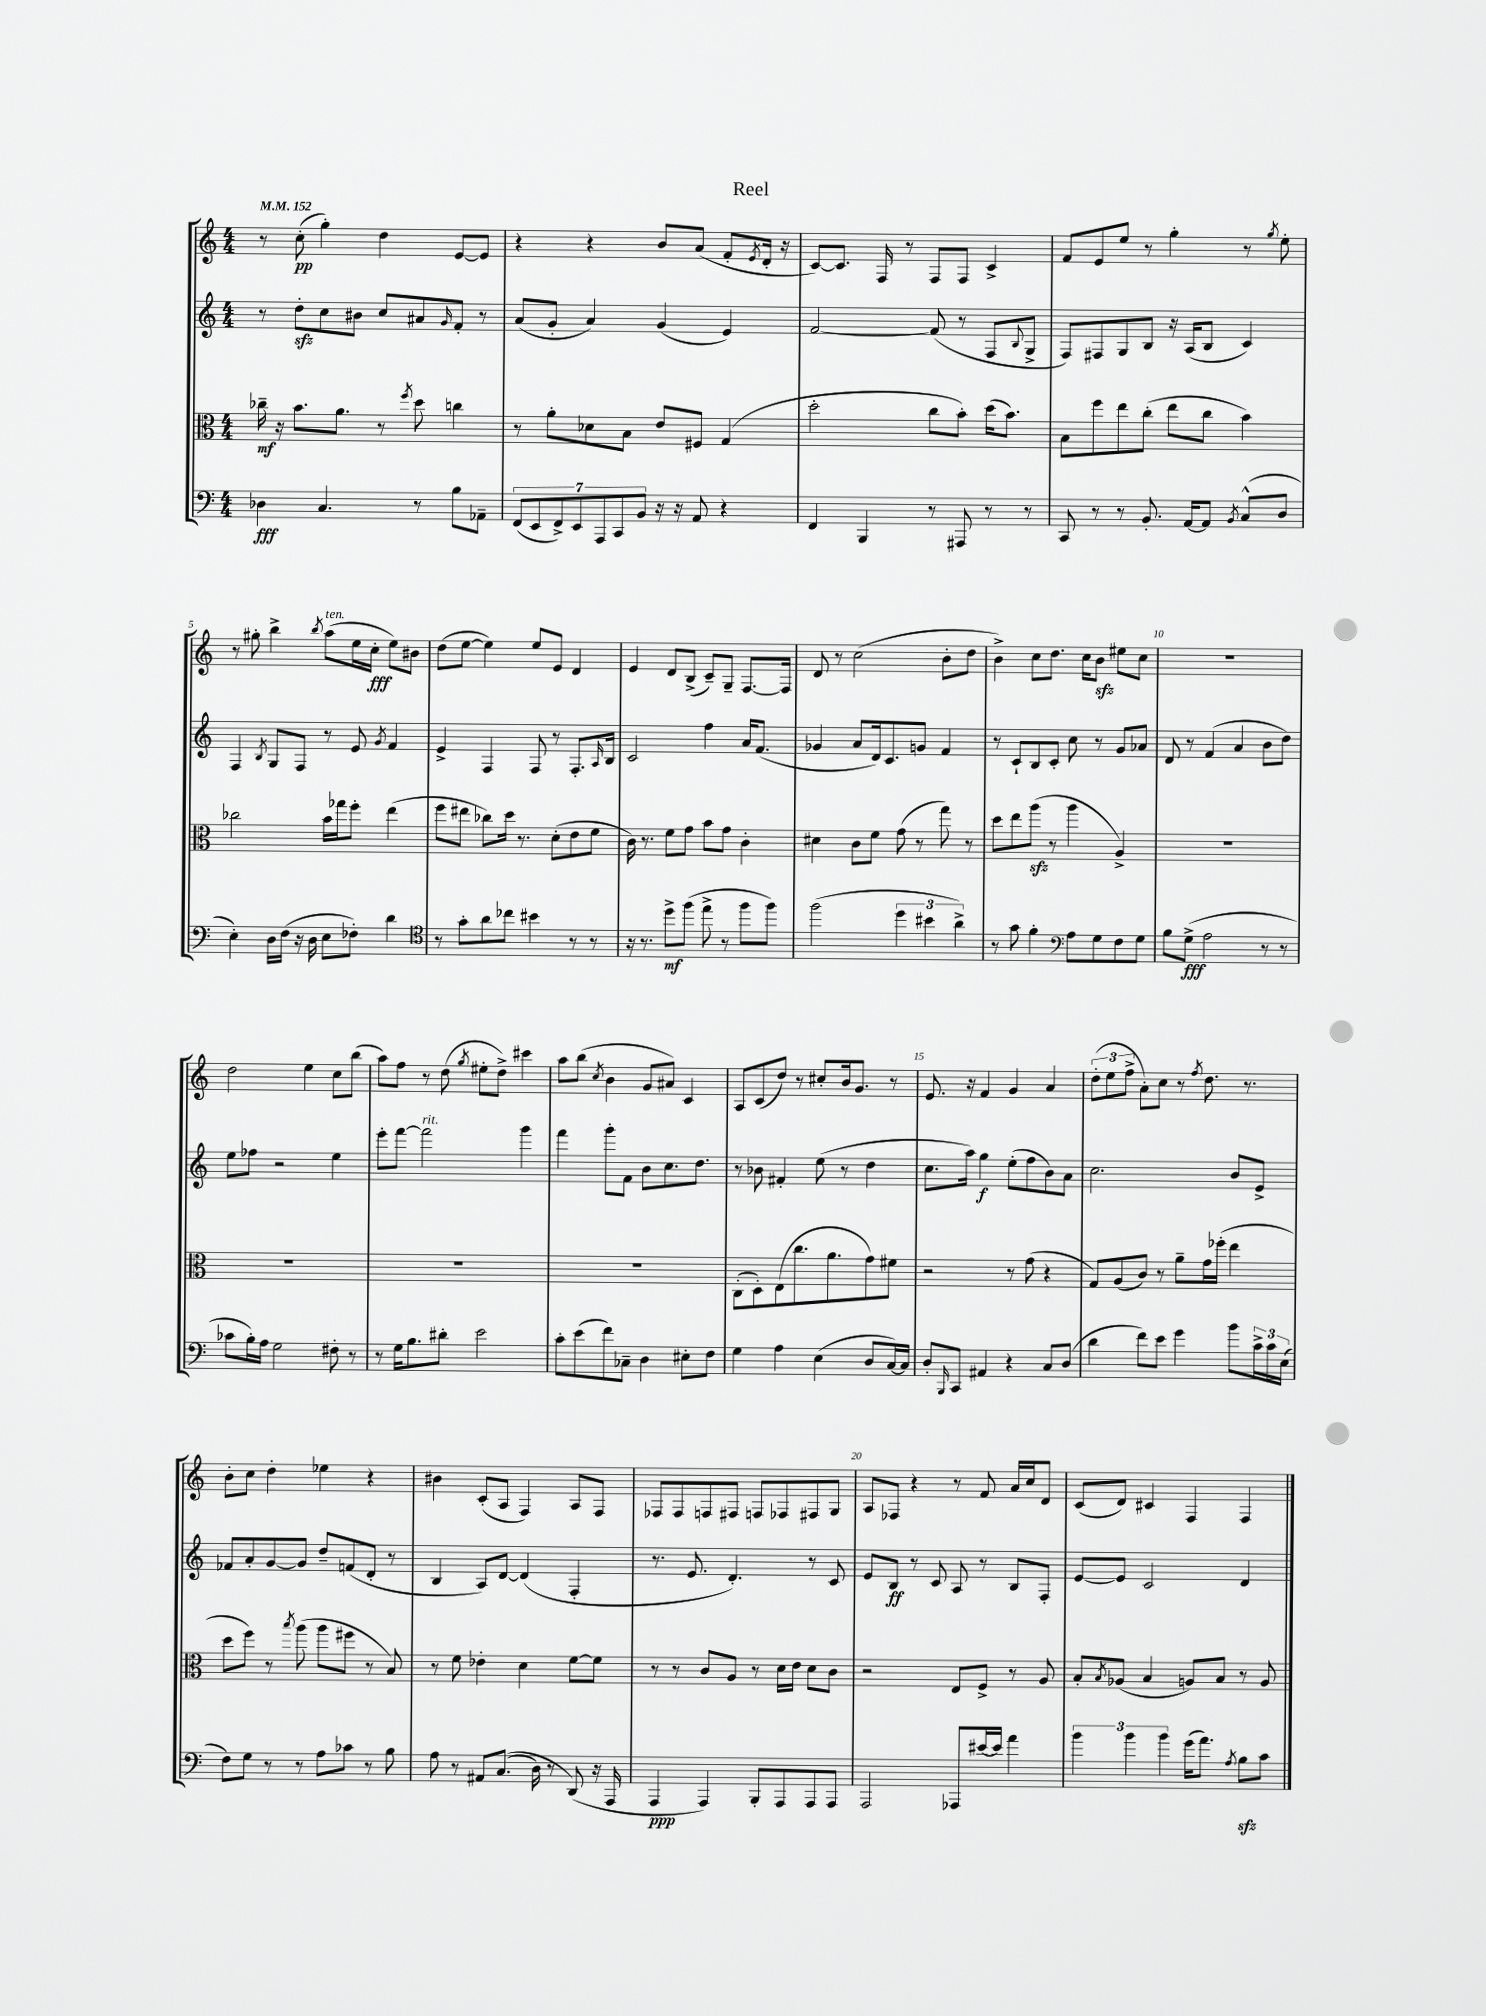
\header { title = "Reel" }
<<
\new StaffGroup <<
\new Staff = "s0" {
    \clef treble \key c \major \numericTimeSignature \time 4/4 \tempo 4 = 152
    r8 c''8-.\pp( g''4-.) d''4 e'8~ e'8 |
    r4 r4 b'8 a'8( f'8-. \acciaccatura { e'8 } d'16-. r16 |
    c'8~) c'8. f16 r8 f8 f8 c'4-> |
    f'8 e'8 e''8 r8 g''4-. r8 \acciaccatura { g''8 } e''8-. |
    r8 gis''8-. b''4-> \acciaccatura { b''8 } a''8^\markup { \italic "ten." }( e''16 c''16-.\fff e''8) bis'8 |
    d''8( e''8~ e''4) e''8 e'8 d'4 |
    e'4 d'8 b8->( c'8--) g8-- f8.~ f16 |
    d'8 r8 c''2( b'8-. d''8 |
    b'4->) c''8 d''8. c''16 b'8\sfz eis''8 c''8 |
    R1 |
    d''2 e''4 c''8 b''8( |
    a''8) f''8 r8 d''8( \acciaccatura { g''8 } eis''8-. d''8->) cis'''4 |
    a''8 b''8( \acciaccatura { c''8 } b'4 g'8 ais'8) c'4 |
    a8 c'8( d''8) r8 cis''8-. b'16 g'8. r8 |
    e'8. r16 f'4 g'4 a'4 |
    \tuplet 3/2 { d''8-.( e''8 f''8-> } a'8-.) c''8 r8 \acciaccatura { f''8 } d''8. r8. |
    b'8-. c''8 d''4-. ees''4 r4 |
    bis'4 c'8-.( a8 f4) a8 f8 |
    fes8 fes8 f8 fis8 f8 fes8 fis8 g8 |
    a8 fes8 r4 r8 f'8 a'16 c''16 d'8 |
    c'8( d'8) cis'4 f4 f4 \bar "|." |
}
\new Staff = "s1" {
    \clef treble \key c \major \numericTimeSignature \time 4/4
    r8 d''8-.\sfz c''8 bis'8 c''8 ais'8 \grace { g'16 } f'8-. r8 |
    a'8( g'8-. a'4) g'4( e'4) |
    f'2~ f'8( r8 f8 \appoggiatura { b8 } g8-> |
    f8) fis8 g8 b8 r16 a16( b8 c'4) |
    f4 \acciaccatura { b8 } g8 f8 r8 e'8 \acciaccatura { g'8 } f'4 |
    e'4-> f4 f8 r8 f8.-. \grace { a16 } b16 |
    c'2 f''4 a'16 f'8.( |
    ges'4 a'8 d'16) c'8. g'8 f'4 |
    r8 c'8-! b8 c'8-. c''8 r8 g'8 aes'8 |
    d'8 r8 f'4( a'4 b'8 d''8) |
    e''8 fes''8 r2 e''4 |
    e'''8-. f'''8~ f'''2^\markup { \italic "rit." } g'''4 |
    f'''4 g'''8-. f'8 b'8 c''8. d''8. |
    r8 bes'8 fis'4-. e''8( r8 d''4 |
    c''8. a''16) g''4\f e''8-.( f''8 b'8) a'8 |
    c''2. b'8 e'8-> |
    fes'8 a'8-. g'8~ g'8 d''8-- f'8( d'8-. r8 |
    b4 a8) d'8~ d'4( f4-. |
    r8. e'8. d'4.-.) r8 c'8 |
    e'8 b8\ff r8 c'8 a8 r8 b8 f8-. |
    e'8~ e'8 c'2 d'4 \bar "|." |
}
\new Staff = "s2" {
    \clef alto \key c \major \numericTimeSignature \time 4/4
    ces''16--\mf r16 b'8. a'8. r8 \acciaccatura { f''8 } d''8 c''4 |
    r8 a'8-. des'8 b8 e'8 fis8 g4( |
    d''2-. c''8 b'8-.) d''16( b'8.) |
    b8 f''8 e''8 c''8-.( e''8 c''8 b'4) |
    ces''2 b'16 ges''16 f''8-. e''4( |
    f''8 eis''8 ces''8) d''16 r8. d'8-.( e'8 f'8 |
    c'16) r8. f'8 g'8 b'8 g'8 c'4-. |
    dis'4 c'8 f'8 g'8( r8 g''8) r8 |
    d''8 e''8 a''8\sfz( r8 a''4 a4->) |
    R1 |
    R1 |
    R1 |
    R1 |
    c8-.( d8-.) e8( c''8. a'8. g'8) fis'8 |
    r2 r8 g'8( r4 |
    g8) a8( c'8) r8 a'8-- g'16 fes''16-.( e''4 |
    d''8 f''8) r8 \acciaccatura { b''8 } a''8( a''8 fis''8 r8 b8) |
    r8 f'8 ees'4-. d'4 f'8~ f'8 |
    r8 r8 c'8 a8 r8 d'16 e'16 d'8 c'8 |
    r2 e8 f8-> r8 a8 |
    b8-. \acciaccatura { b8 } aes8( b4 a8) b8 r8 a8 \bar "|." |
}
\new Staff = "s3" {
    \clef bass \key c \major \numericTimeSignature \time 4/4
    des4\fff c4. r8 b8 aes,8-- |
    \tuplet 7/4 { f,8( e,8 f,8->) e,8 a,,8 c,8 b,8 } r16 r16 a,8 r4 |
    f,4 b,,4 r8 ais,,8 r8 r8 |
    c,8 r8 r8 b,8.-. a,16~ a,8 \acciaccatura { b,8 } c8-^( d8 |
    e4-.) d16 f16( r16 d16 e8 fes8-.) d'4 |
    \clef tenor r8 g'8-. a'8 ces''8 bis'4 r8 r8 |
    r16 r8. d''8->\mf f''8( e''8-> r8 f''8 f''8) |
    f''2( \tuplet 3/2 { d''4 bis'4 a'4->) } |
    r8 g'8 f'4-. \clef bass a8 g8 f8 g8 |
    b8 g8->\fff( a2 r8 r8 |
    ces'8 b16-.) a16 g2 fis8-. r8 |
    r8 g16 b8. dis'8-. e'2 |
    c'8-. e'8( f'8) ces8-- d4 eis8-. f8 |
    g4 a4 e4( d8 c16~) c16 |
    d8-. \grace { b,,16 } c,8 ais,4 r4 c8 d8( |
    d'4 f'8) e'8 g'4 b'8 \tuplet 3/2 { c'16-> c'16 e16( } |
    f8) g8 r8 r8 a8 ces'8 r8 b8 |
    a8 r8 ais,8 c8.(\( d16) r8 d,8(\) r16 a,,16 |
    a,,4\ppp a,,4) b,,8-. a,,8 a,,8 a,,8 |
    a,,2 aes,,8 eis'16~ eis'16 a'4 |
    \tuplet 3/2 { b'4 b'4 b'4 } g'16( a'8.) \acciaccatura { a8 } b8\sfz c'8 \bar "|." |
}
>>
>>
\layout { \context { \Score \override BarNumber.break-visibility = ##(#f #t #t) barNumberVisibility = #(every-nth-bar-number-visible 5) } }
